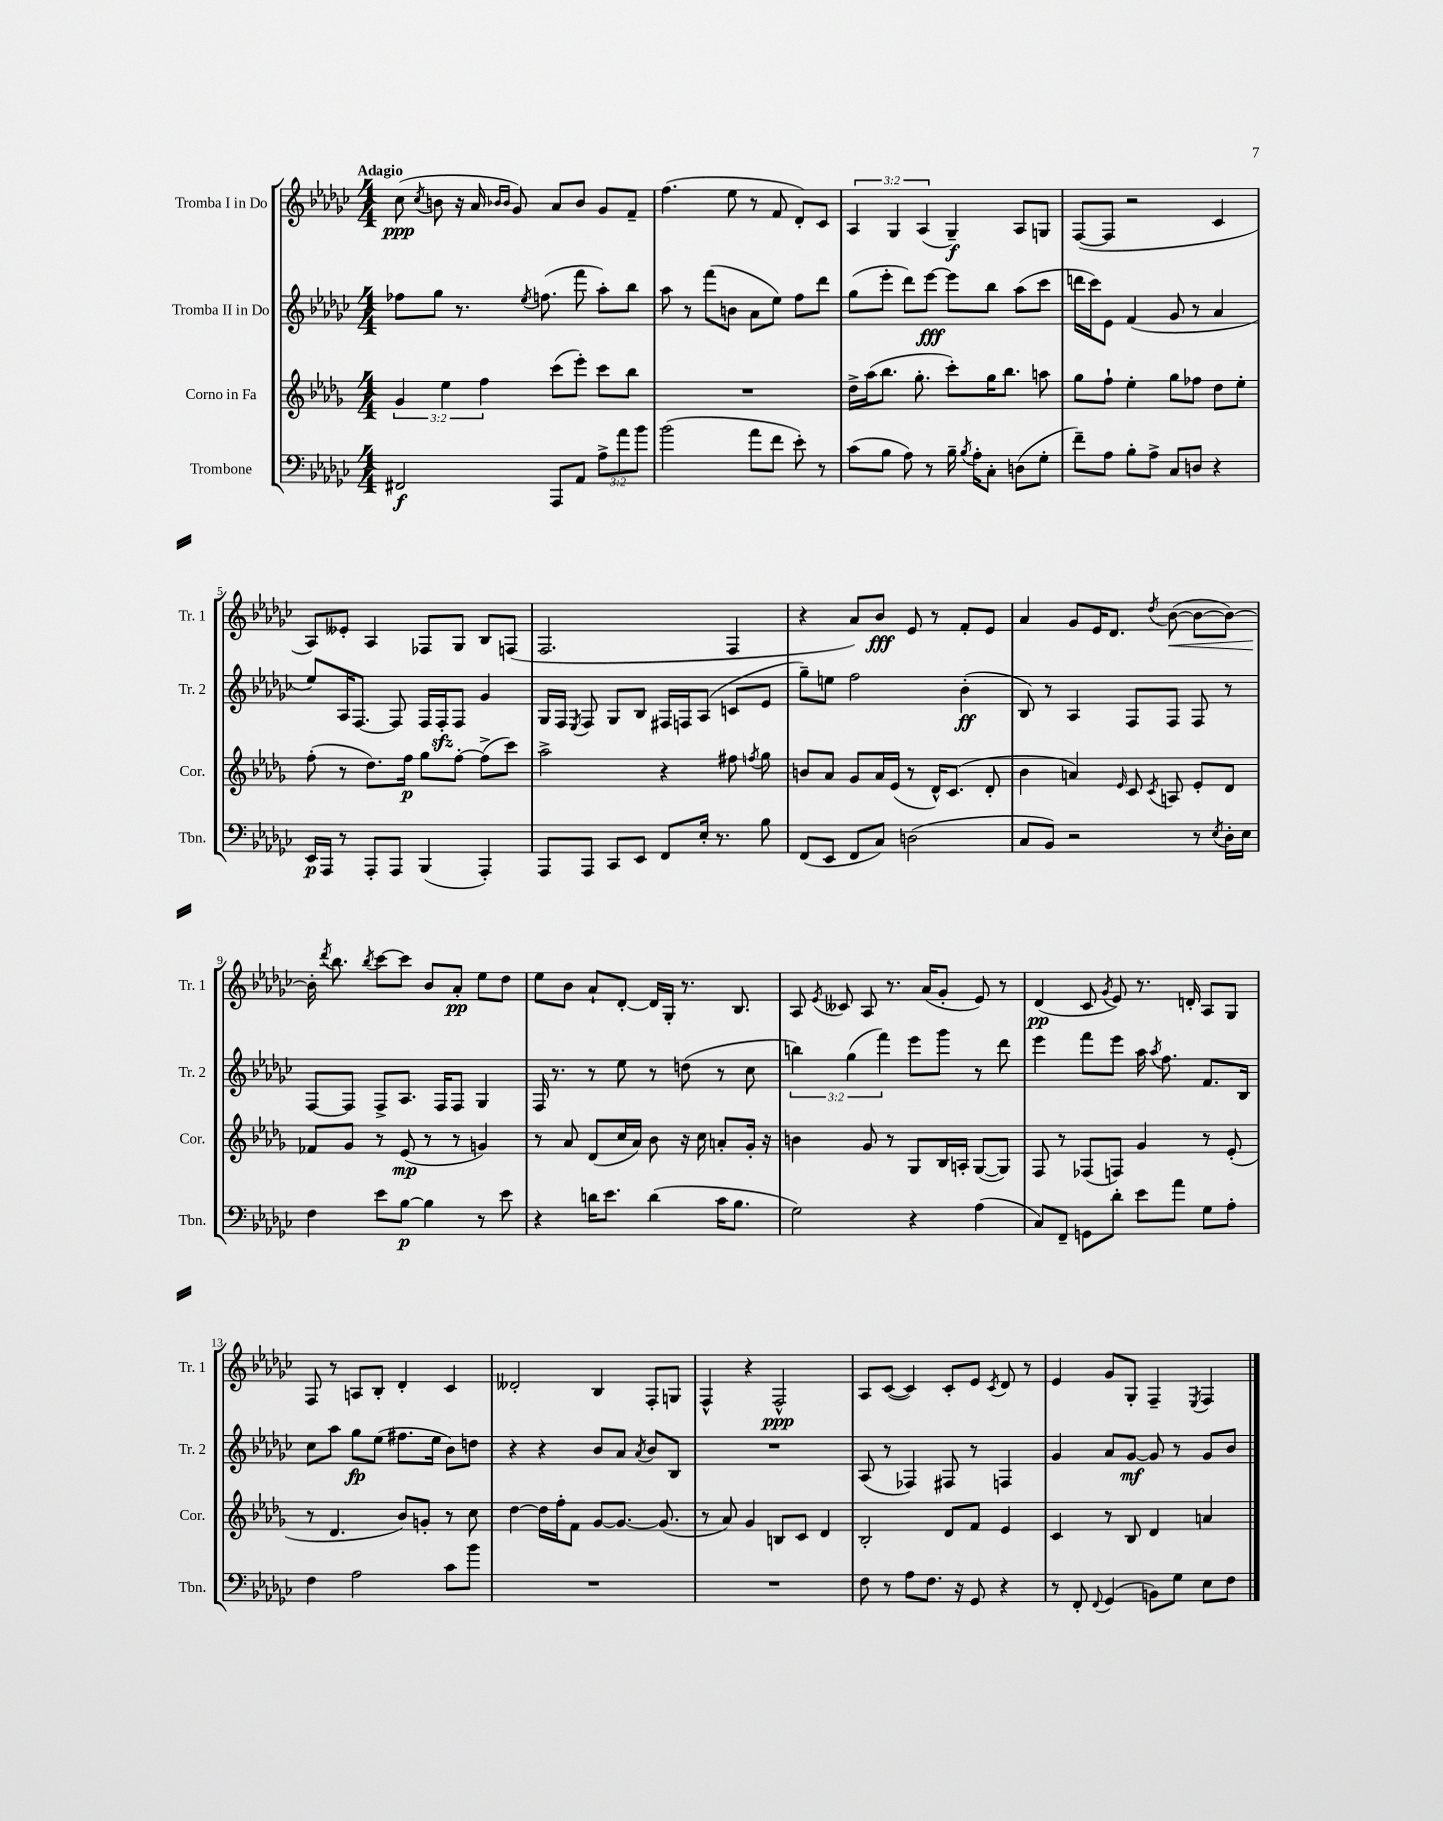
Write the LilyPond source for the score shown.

<<
\new StaffGroup <<
\new Staff = "s0" \with { instrumentName = "Tromba I in Do" shortInstrumentName = "Tr. 1" } {
    \clef treble \key ges \major \numericTimeSignature \time 4/4 \override Staff.TupletNumber.text = #tuplet-number::calc-fraction-text \tempo "Adagio"
    \autoBeamOff ces''8\ppp( \acciaccatura { ces''8 } b'8 r16 aes'16 \grace { bes'16[ bes'16] } ges'8) aes'8[ bes'8] ges'8[ f'8]-- |
    f''4.( ees''8 r8 f'8 des'8[-.) ces'8] |
    \tuplet 3/2 { aes4 ges4 aes4( } ges4--\f) aes8[ g8] |
    f8[~( f8] r2 ces'4 |
    aes8[) eeses'8]-. aes4 fes8[ ges8] bes8[ f8]( |
    f2. f4 |
    r4 aes'8[) bes'8]\fff ees'8 r8 f'8[-. ees'8] |
    aes'4 ges'8[ ees'16 des'8.] \acciaccatura { des''8 } bes'8~\<( bes'8[~ bes'8]~) |
    bes'16-.\! \acciaccatura { des'''8 } bes''8. \acciaccatura { bes''8 } ces'''8[~ ces'''8] bes'8[ aes'8]-.\pp ees''8[ des''8] |
    ees''8[ bes'8] aes'8[-! des'8]~-. des'16[ ges16]-. r8. bes8. |
    aes8 \acciaccatura { ees'8 } ceses'8 aes8 r8. aes'16[( ges'8]-. ees'8) r8 |
    des'4\pp( ces'8 \acciaccatura { ges'8 } ees'8) r8. d'16-. aes8[ ges8] |
    f8 r8 a8[ bes8]-. des'4-. ces'4 |
    deses'2-. bes4 f8[-. g8] |
    f4-^ r4 f2-^\ppp |
    aes8[ ces'8]~( ces'4) ces'8[-. ees'8] \acciaccatura { ces'8 } des'8 r8 |
    ees'4 ges'8[ ges8]-. f4-- \acciaccatura { ees8 } f4 \bar "|." |
}
\new Staff = "s1" \with { instrumentName = "Tromba II in Do" shortInstrumentName = "Tr. 2" } {
    \clef treble \key ges \major \numericTimeSignature \time 4/4 \override Staff.TupletNumber.text = #tuplet-number::calc-fraction-text
    \autoBeamOff fes''8[ ges''8] r8. \acciaccatura { ees''8 } f''8.( f'''8 aes''8[-.) bes''8] |
    aes''8 r8 f'''8[( b'8] aes'8[ ees''8]) f''8[ des'''8] |
    ges''8[( ees'''8]-. des'''8[) ees'''8]~\fff ees'''8[ bes''8] aes''8[( ces'''8] |
    d'''16[ ces'''16) ees'8] f'4( ges'8 r8 aes'4 |
    ees''8[) aes16 f8.]~ f8 f16[ f16-.\sfz f8] ges'4 |
    ges16[ f16] \acciaccatura { ees8 } f8 ges8[ bes8] fis16[ f16 aes8]( c'8[ ees'8] |
    ges''8[--) e''8] f''2 bes'4-.\ff( |
    bes8) r8 aes4 f8[ f8] f8 r8 |
    f8[~ f8] f8[-> aes8.] f16[ f8] ges4 |
    f16 r8. r8 ees''8 r8 d''8( r8 ces''8 |
    \tuplet 3/2 { b''4) ges''4( f'''4) } ees'''8[ ges'''8] r8 des'''8 |
    ees'''4 f'''8[ ees'''8] aes''16 \acciaccatura { aes''8 } f''8. f'8.[ bes16] |
    ces''8[ aes''8] ges''8[\fp ees''8]( fis''8.[ ees''16] bes'8[) d''8] |
    r4 r4 bes'8[ aes'8] \acciaccatura { aes'8 } bes'8[ bes8] |
    R1 |
    aes8( r8 fes4) fis8 r8 f4 |
    ges'4 aes'8[ ges'8]~\mf ges'8 r8 ges'8[ bes'8] \bar "|." |
}
\new Staff = "s2" \with { instrumentName = "Corno in Fa" shortInstrumentName = "Cor." } {
    \clef treble \key des \major \numericTimeSignature \time 4/4 \override Staff.TupletNumber.text = #tuplet-number::calc-fraction-text
    \autoBeamOff \tuplet 3/2 { ges'4 ees''4 f''4 } c'''8[( ees'''8]-.) c'''8[ bes''8] |
    R1 |
    des''16[-> aes''16( bes''8.] ges''8.-. c'''8[-.) ges''16 bes''8.] a''8 |
    ges''8[ f''8]-! ees''4-. ges''8[ fes''8] des''8[ ees''8]-. |
    f''8-.( r8 des''8.[) f''16]\p ges''8[ f''8]~-. f''8[->( c'''8]) |
    aes''2-> r4 fis''8 \acciaccatura { f''8 } ges''8 |
    b'8[ aes'8] ges'8[ aes'16 ees'16]( r8 des'16[-^) c'8.]( des'8-. |
    bes'4 a'4) \grace { ees'16 } c'8 \acciaccatura { c'8 } a8 ees'8[-. des'8] |
    fes'8[ ges'8] r8 ees'8\mp( r8 r8 g'4) |
    r8 aes'8 des'8[( c''16 aes'16]) bes'8 r16 c''16 a'8[-. ges'16]-. r16 |
    b'4 ges'8 r8 ges8[ bes16 a16]-. ges8[~( ges8]) |
    f8 r8 fes8[( f8]) ges'4 r8 ees'8-.( |
    r8 des'4. bes'8[) g'8]-. r8 c''8 |
    des''4~ des''16[ f''16-. f'8] ges'8[~ ges'8.]~ ges'8.( |
    r8 aes'8) ges'4 b8[ c'8] des'4 |
    bes2-. des'8[ f'8] ees'4 |
    c'4 r8 bes8 des'4 a'4 \bar "|." |
}
\new Staff = "s3" \with { instrumentName = "Trombone" shortInstrumentName = "Tbn." } {
    \clef bass \key ges \major \numericTimeSignature \time 4/4 \override Staff.TupletNumber.text = #tuplet-number::calc-fraction-text
    \autoBeamOff fis,2\f aes,,8[ aes,8] \tuplet 3/2 { aes8[-> aes'8 bes'8] } |
    bes'2( aes'8[ f'8] ees'8-.) r8 |
    ces'8[( bes8] aes8) r8 bes16-- \acciaccatura { bes8 } aes16[-. ces8]-. d8[( ges8]-. |
    f'8[--) aes8] bes8[-. aes8]-> ces8[ d8] r4 |
    ees,16[\p aes,,16] r8 aes,,8[-. aes,,8] bes,,4( aes,,4-.) |
    aes,,8[ aes,,8] ces,8[ ees,8] f,8[ ees16]-. r8. bes8 |
    f,8[( ees,8] f,8[ ces8]) d2( |
    ces8[ bes,8]) r2 r8 \acciaccatura { ees8 } des16[-. ees16] |
    f4 ees'8[ bes8]~\p bes4 r8 ees'8 |
    r4 d'16[ ees'8.] d'4( ces'16[ bes8.] |
    ges2) r4 aes4( |
    ces8[) f,8]-- g,8[ des'8]-. ees'8[ aes'8] ges8[ aes8]-. |
    f4 aes2 ces'8[ bes'8] |
    R1 |
    R1 |
    f8 r8 aes8[ f8.] r16 ges,8 r4 |
    r8 f,8-. \appoggiatura { f,8 } ges,4( b,8[) ges8] ees8[ f8] \bar "|." |
}
>>
>>
